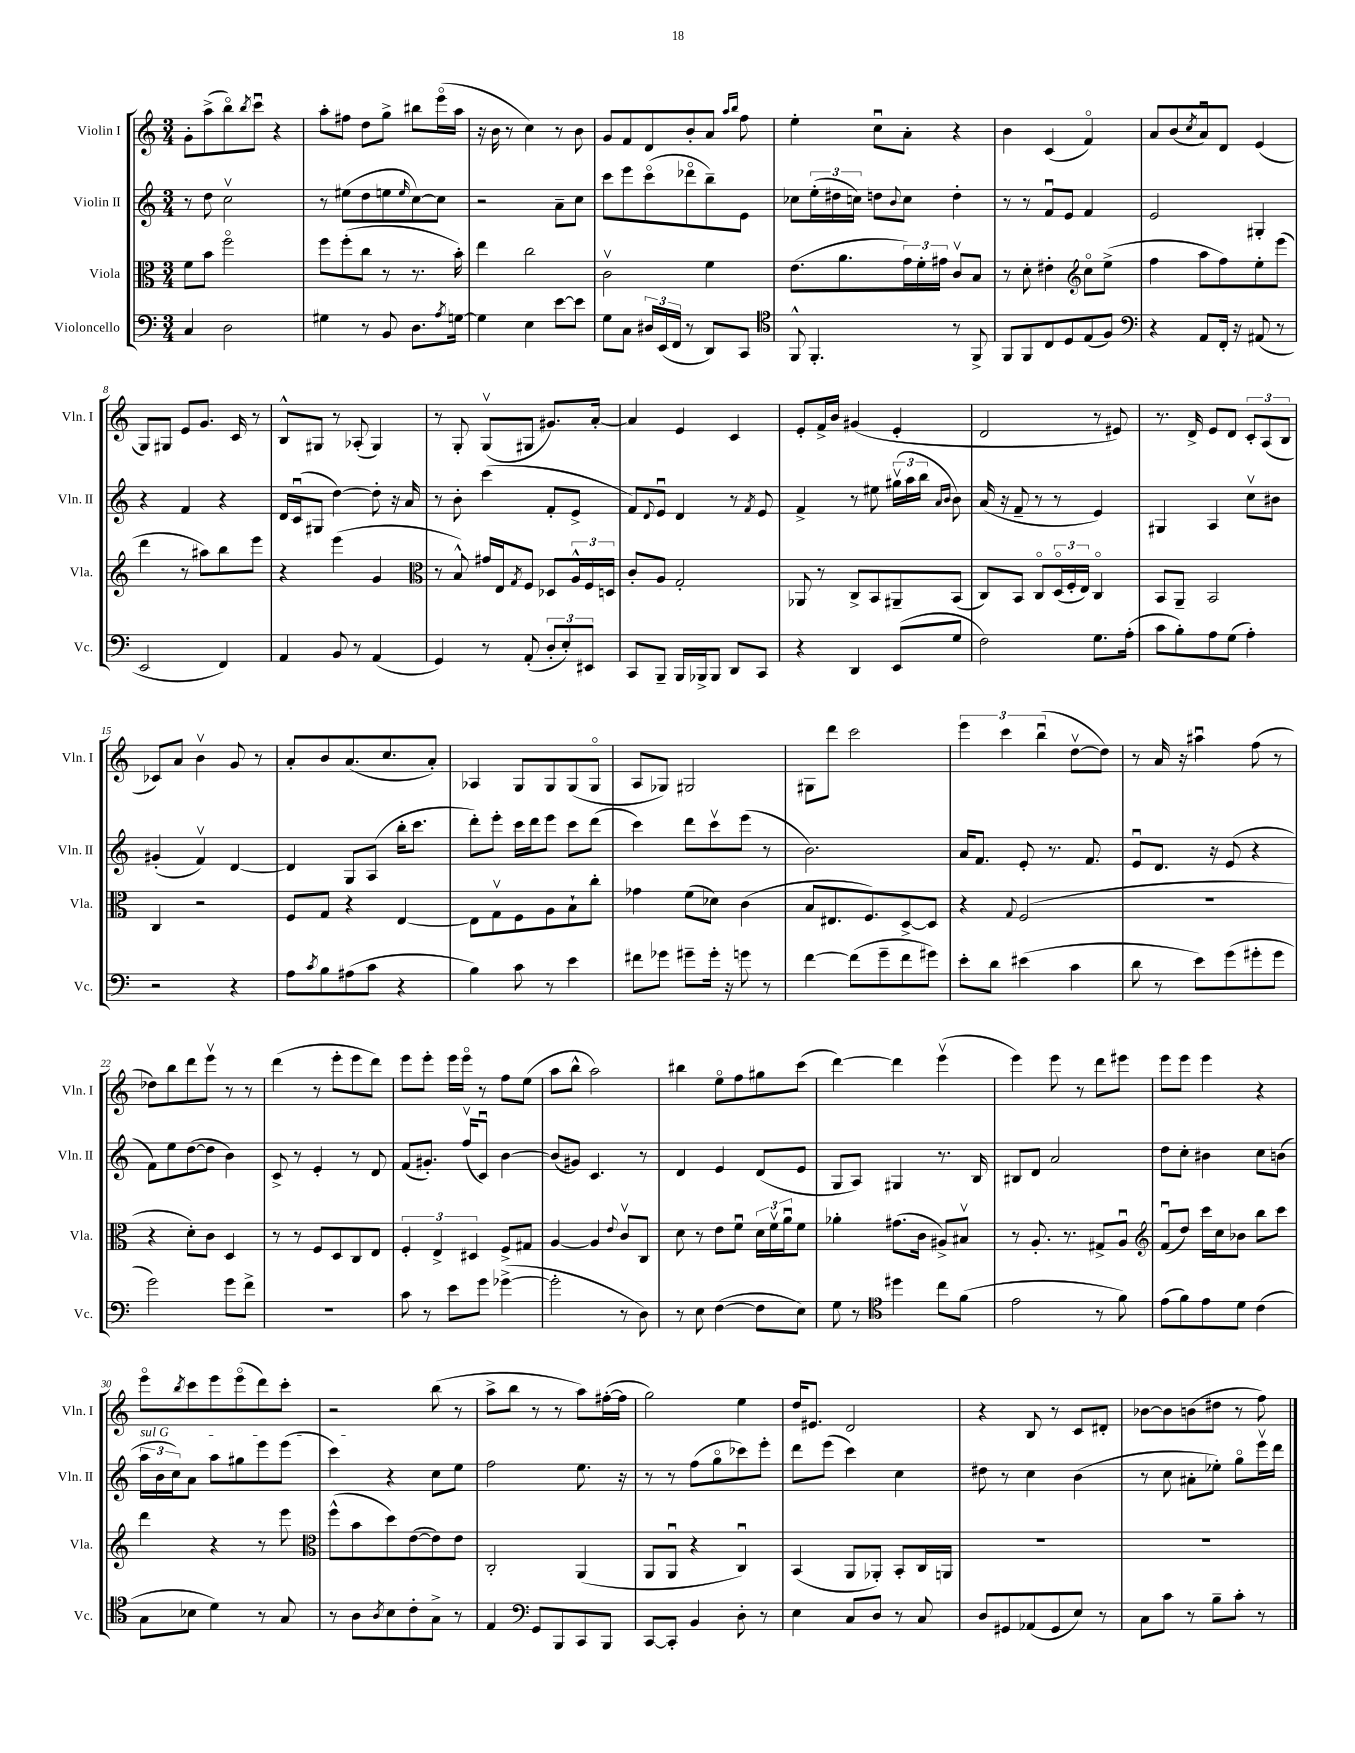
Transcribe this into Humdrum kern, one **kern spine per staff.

**kern	**kern	**kern	**kern
*staff4	*staff3	*staff2	*staff1
*clefF4	*clefC3	*clefG2	*clefG2
*k[]	*k[]	*k[]	*k[]
*M3/4	*M3/4	*M3/4	*M3/4
4C	8f	8r	8g'
.	8b	8dd	(8aa^
2D	2ffo	2ccv	8bbo)
.	.	.	8qbb
.	.	.	8cccu
.	.	.	4r
=	=	=	=
4G#	8ff	8r	8aa'
.	(8ff'	(8ee#	8ff#
8r	8cc	8dd	8dd
8BB	8r	8ee	8gg^
.	.	16qqee	.
8.D	8.r	[8cc)	8bb#
.	.	8cc]	(16eeeo
8qA	.	.	.
[16G	16b')	.	16aa
=	=	=	=
4G]	4ee	2r	16r
.	.	.	16b
.	.	.	8r
4E	2cc	.	4cc)
[8e	.	8a~	8r
8e]	.	8cc	8b
=	=	=	=
8G	2cv	8ccc	8g
8C	.	8eee	8f
24D#	.	(8ccco	8d
(24EE	.	.	.
24FF	.	.	.
8r	.	8ddd-o	8b'
8DD)	4f	8bb~)	8a
.	.	.	16qqaa
.	.	.	16qqbb
8CC	.	8e	8ff
=	=	=	=
*clefC4	*	*	*
8FF^^	(8.e	8cc-	4ee'
4.FF'	.	(24ee'	.
.	.	24dd#	.
.	8.a	.	.
.	.	24cc)	.
.	.	8dd	8ccu
.	.	8qqb	.
.	24g)	8cc	8a'
.	24f'	.	.
.	24g#	.	.
8r	8cv	4dd'	4r
8FF^	8B	.	.
=	=	=	=
8FF	8r	8r	4b
8FF	8d'	8r	.
8C	4e#'	8fu	(4c
8D	.	8e	.
*	*clefG2	*	*
(8E	8cco	4f	4fo)
8F)	(8ee^	.	.
=	=	=	=
*clefF4	*	*	*
4r	4ff	2e	8a
.	.	.	(8b
.	.	.	8qcc
8AA	8aa	.	8au)
16FF'	8ff)	.	8d
16r	.	.	.
(8AA#	8ee'	4G#'	(4e
8r	(8eee	.	.
=	=	=	=
2EE	4ddd	4r	8G)
.	.	.	8G#
.	8r	4f	8e
.	8aa#)	.	8.g
4FF)	8bb	4r	.
.	.	.	16c
.	8eee	.	8r
=	=	=	=
4AA	4r	16d	8B^^
.	.	(16cu	.
.	.	8G#	8G#
8BB	(4eee	[4dd)	8r
8r	.	.	(8A-'
(4AA	4g	8dd']	4G#)
.	.	16r	.
.	.	16a	.
=	=	=	=
*	*clefC3	*	*
4GG)	8r	8r	8r
.	8B^^)	8b'	8G'
8r	16g#	(4ccc	(8Gv
.	16E	.	.
.	8qG	.	.
(8AA'	8F	.	8G#
12D'	8D-	8f'	8.g#)
12E')	.	.	.
.	24A^^	8e^	.
12EE#	24F	.	.
.	.	.	[16a'
.	24D	.	.
=	=	=	=
8CC	8c'	8f)	4a]
.	.	8qqd	.
8BBB~	8A	8eu	.
16BBB	2G'	4d	4e
16BBB-^	.	.	.
8BBB-	.	.	.
8DD	.	8r	4c
.	.	8qf	.
8CC	.	8e	.
=	=	=	=
4r	8AA-	4f^	8e'
.	8r	.	16f^
.	.	.	16b
4DD	8C^	8r	(4g#
.	8BB	8ee#	.
(8EE	8AA#~	(24gg#v	4e'
.	.	24aa	.
.	.	24bb	.
.	.	16qqa	.
.	.	16qqb	.
8G	(8BB	8b)	.
=	=	=	=
2F)	8C)	(16a	2d
.	.	16r	.
.	8BB	8f~	.
.	8Co	8r	.
.	(24Do	8r	.
.	24F'	.	.
.	24E)	.	.
8.G	4Co	4e)	8r
.	.	.	8e#)
(16A'	.	.	.
=	=	=	=
8c	8BB	4G#	8.r
8B')	8AA~	.	.
.	.	.	16d^
8A	2BB	4A	8e
(8G	.	.	8d
4A')	.	8ccv	12c'
.	.	.	(12A
.	.	8b#	.
.	.	.	12B
=	=	=	=
2r	4C	(4g#'	8c-)
.	.	.	8a
.	2r	4fv)	4bv
4r	.	[4d	8g
.	.	.	8r
=	=	=	=
8A	8F	4d]	8a'
8qc	.	.	.
8B	8G	.	8b
(8A#	4r	8G	(8.a
8c	.	(8A	.
.	.	.	8.cc
4r	[4E	16bb'	.
.	.	8.ccc	.
.	.	.	8a')
=	=	=	=
4B)	8E]	8ddd')	4A-
.	8Gv	8eee'	.
8c	8F	16ccc	8G
.	.	16ddd	.
8r	8A	8eee	8G
4e	8B`	8ccc	(8G
.	8cc'	(8ddd	8Go
=	=	=	=
8f#	4g-	4ccc)	8A
8g-	.	.	8G-)
8g#~	(8f	8ddd	2G#
16g#'	8d-)	8cccv	.
16r	.	.	.
8g	(4c	(8eee	.
8r	.	8r	.
=	=	=	=
[4f	8B	2.b)	8G#
.	8.E#	.	8ddd
(8f]	.	.	2ccc
.	8.F)	.	.
8g~	.	.	.
8f	[8D^	.	.
8g#)	8D]	.	.
=	=	=	=
8e'	4r	16a	6eee
.	.	8.f	.
8d	.	.	.
.	.	.	6ccc
.	8qqG	.	.
(4e#	(2F	8e'	.
.	.	.	(6bbu
.	.	8.r	.
4c	.	.	[8ddv
.	.	8.f	.
.	.	.	8dd])
=	=	=	=
8d	2.r	8eu	8r
8r	.	8.d	16a
.	.	.	16r
8e)	.	.	4aa#u
.	.	16r	.
(8g	.	(8e	.
8g#'	.	4r	(8ff
8g#	.	.	8r
=	=	=	=
2g)	4r	8f)	8dd-)
.	.	8ee	8bb
.	8d')	([8dd	8ddd
.	8c	8dd]	8eeev
8g	4D	4b)	8r
8f^	.	.	8r
=	=	=	=
2.r	8r	8c^	(4ddd
.	8r	8r	.
.	8F	4e'	8r
.	8D	.	8eee'
.	8C	8r	8eee
.	8E	8d	8ddd)
=	=	=	=
8c	6F'	(8f	8eee
8r	.	8.g#')	8eee'
.	6E^	.	.
8e	.	.	16eee
.	.	(16ffv	16eeeo
.	6D#	.	.
8g	.	8cu)	8r
([4g-^	8F^	[4b	8ff
.	8G#	.	(8ee
=	=	=	=
2g-']	[4A	(8b]	8aa
.	.	8g#)	8bb^^
.	4A]	4.c	2aa)
.	8qqe	.	.
8r	8cv	.	.
8D)	8C	8r	.
=	=	=	=
8r	8d	4d	4bb#
8E	8r	.	.
([4F	8e	4e	8eeo
.	8fu	.	8ff
8F]	24d	(8d	8gg#
.	24fv	.	.
.	24au	.	.
8E)	8f	8e	(8ccc
=	=	=	=
8G	4a-'	8G	[4ddd)
8r	.	8A)	.
*clefC4	*	*	*
4dd#	(8.g#	4G#	4ddd]
.	16c	.	.
8cc	8A#^)	8.r	(4eeev
(8f	8B#v	.	.
.	.	16B	.
=	=	=	=
2e	8r	8B#	4eee)
.	8.A'	8d	.
.	.	2a	8eee
.	8.r	.	.
.	.	.	8r
8r	8G#^	.	8ddd
8f)	8Au	.	8eee#
=	=	=	=
*	*clefG2	*	*
(8e	(8fu	8dd	8eee
8f)	8dd)	8cc'	8eee
8e	16ccc	4b#	4eee
.	16cc	.	.
8d	8b-	.	.
(4c	8bb	8cc	4r
.	8ccc	(8b	.
=	=	=	=
8G	4ddd	24aa	8eeeo
.	.	24b	.
.	.	24cc)	.
.	.	.	8qbb
8B-	.	8a	8ccc
4d)	4r	8aa	8eee
.	.	8gg#	(8eeeo
8r	8r	8eee	8ddd)
8G	8eee	(8eee	8ccc'
=	=	=	=
*	*clefC3	*	*
8r	(8ff^^	4ccc)	2r
8A	8b	.	.
8qA	.	.	.
8B	8dd)	4r	.
8c'	([8e	.	.
8G^	8e])	8cc	(8bb
8r	8e	8ee	8r
=	=	=	=
4E	2C'	2ff	8aa^
.	.	.	8bb
*clefF4	*	*	*
8GG	.	.	8r
8BBB	.	.	8r
8CC	(4AA	8.ee	8aa)
8BBB	.	.	([16ff#'
.	.	16r	16ff#]
=	=	=	=
[8CC	8AA	8r	2gg)
8CC']	8AAu	8r	.
4BB	4r	(8ff	.
.	.	8ggo	.
8D'	4Cu)	8ccc-)	4ee
8r	.	8eee'	.
=	=	=	=
4E	(4BB	8ddd	16dd
.	.	.	8.e#
.	.	(8eee	.
8C	8AA	4ccc)	2d
8D	8AA-')	.	.
8r	8BB'	4cc	.
8C	16C	.	.
.	16AA	.	.
=	=	=	=
8D	2.r	8dd#	4r
8GG#	.	8r	.
(8AA-	.	4cc	8B
8GG#	.	.	8r
8E)	.	(4b	8c
8r	.	.	8d#'
=	=	=	=
8C	2.r	8r	[8b-
8c	.	8cc	8b-]
8r	.	8a#'	(8b
8B~	.	8ee-')	8dd#
8c'	.	8ggo	8r
8r	.	16eeev	8ff)
.	.	16ddd	.
==	==	==	==
*-	*-	*-	*-
